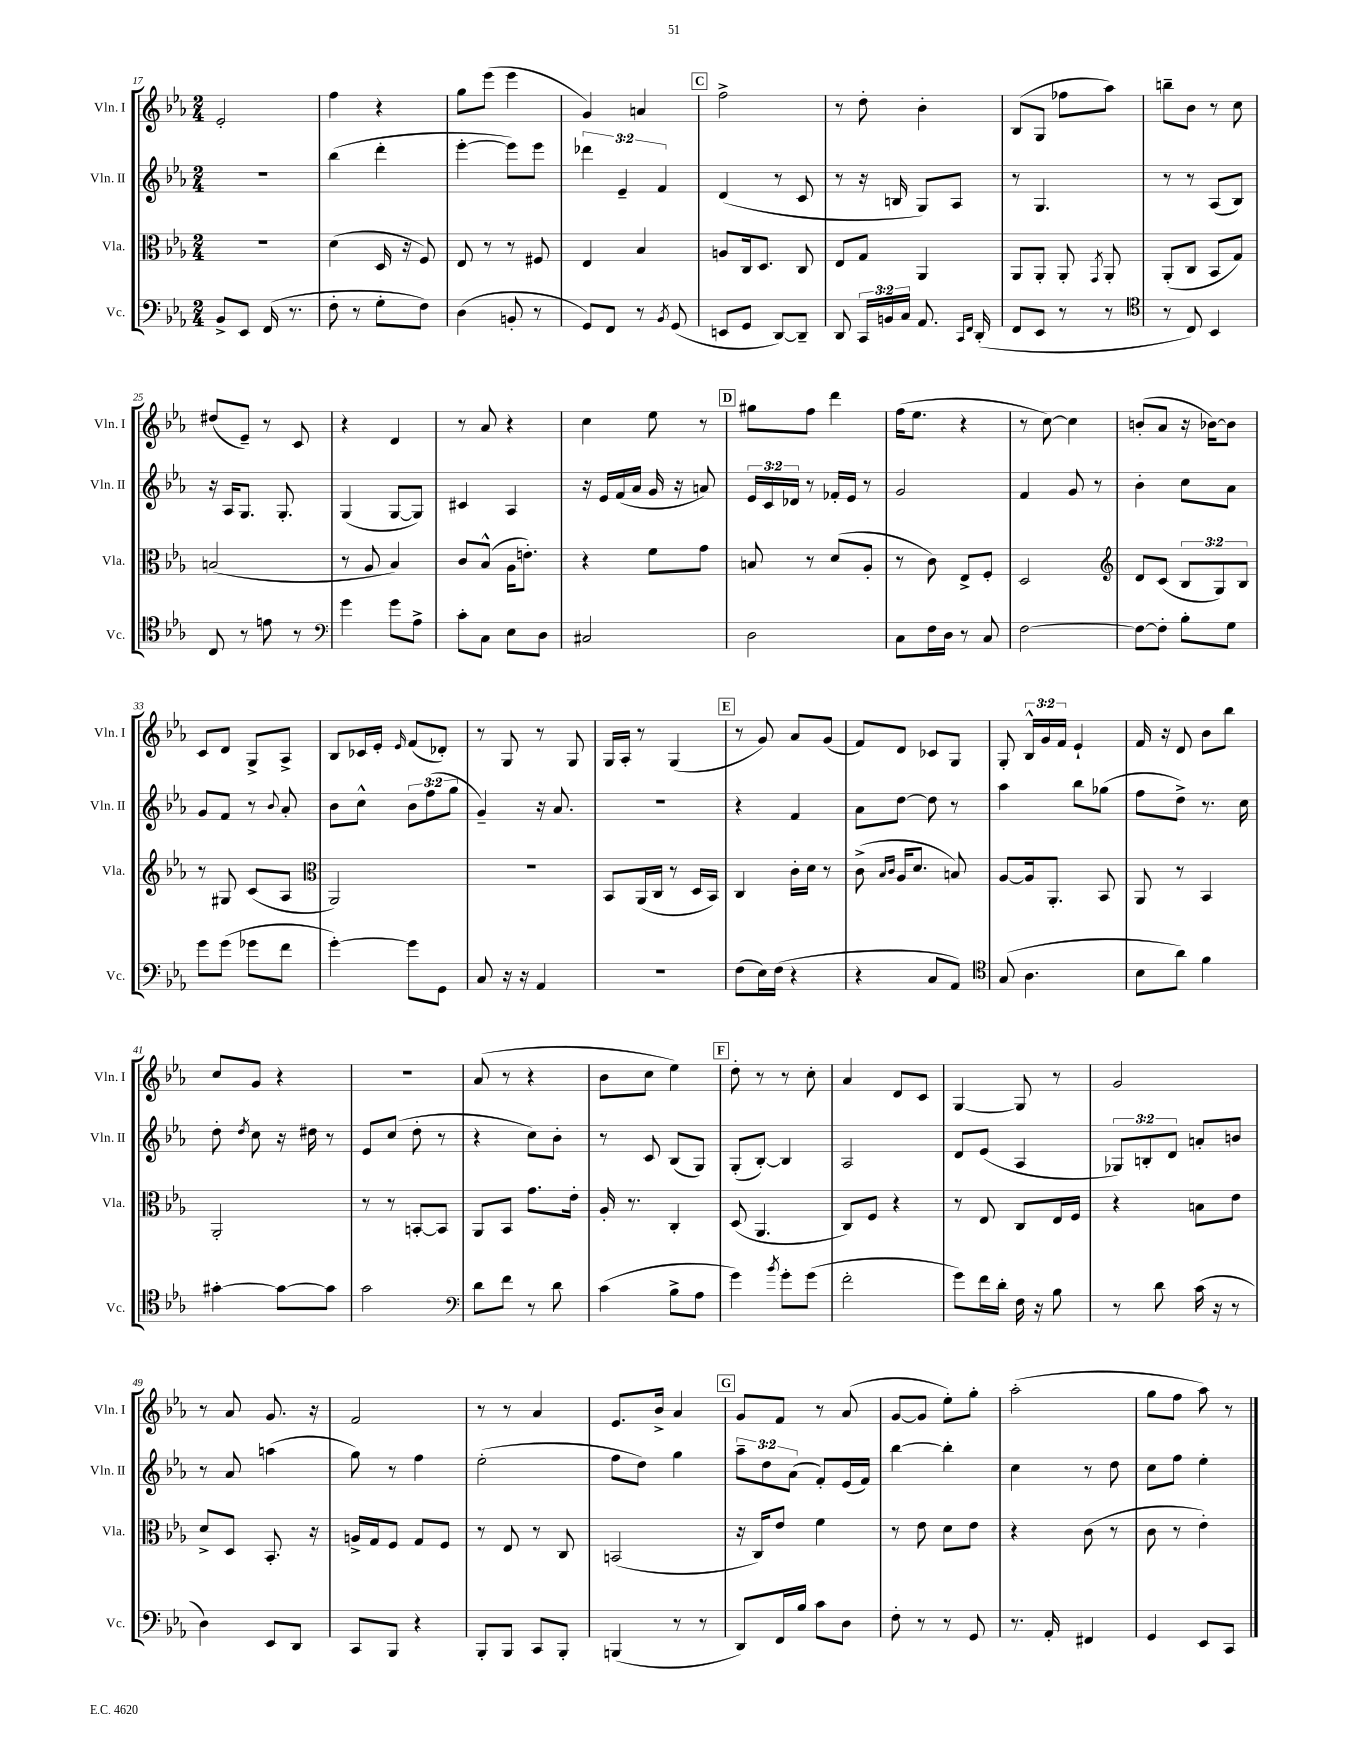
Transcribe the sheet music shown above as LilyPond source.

<<
\new StaffGroup <<
\new Staff = "s0" \with { instrumentName = "Vln. I" shortInstrumentName = "Vln. I" } {
    \clef treble \key ees \major \numericTimeSignature \time 2/4 \override Staff.TupletNumber.text = #tuplet-number::calc-fraction-text
    \autoBeamOff ees'2-. |
    f''4 r4 |
    g''8[ ees'''8]( ees'''4 |
    g'4) a'4 |
    \mark \markup { \box "C" } f''2-> |
    r8 d''8-. bes'4-. |
    bes8[( g8] fes''8[ aes''8]) |
    b''8[-- bes'8] r8 c''8 |
    dis''8[( ees'8]--) r8 c'8 |
    r4 d'4 |
    r8 aes'8 r4 |
    c''4 ees''8 r8 |
    \mark \markup { \box "D" } gis''8[ f''8] d'''4 |
    f''16[( ees''8.] r4 |
    r8 c''8~) c''4 |
    b'8[-.( aes'8] r16 bes'16[~) bes'8] |
    c'8[ d'8] g8[-> aes8]-> |
    bes8[ ces'16 ees'16]-. \grace { ees'16 } f'8[( des'8]-.) |
    r8 g8 r8 g8 |
    g16[ aes16]-. r8 g4( |
    \mark \markup { \box "E" } r8 g'8) aes'8[ g'8]( |
    f'8[) d'8] ces'8[ g8] |
    g8-. \tuplet 3/2 { bes16[-^ g'16 f'16] } ees'4-! |
    f'16 r16 d'8 bes'8[ bes''8] |
    c''8[ g'8] r4 |
    r2 |
    aes'8( r8 r4 |
    bes'8[ c''8] ees''4) |
    \mark \markup { \box "F" } d''8-. r8 r8 c''8-. |
    aes'4 d'8[ c'8] |
    g4~ g8 r8 |
    g'2 |
    r8 aes'8 g'8. r16 |
    f'2 |
    r8 r8 aes'4 |
    ees'8.[ bes'16]-> aes'4 |
    \mark \markup { \box "G" } g'8[ f'8] r8 aes'8( |
    g'8[~ g'8] ees''8[-.) g''8]-. |
    aes''2-.( |
    g''8[ f''8] aes''8) r8 \bar "|." |
}
\new Staff = "s1" \with { instrumentName = "Vln. II" shortInstrumentName = "Vln. II" } {
    \clef treble \key ees \major \numericTimeSignature \time 2/4 \override Staff.TupletNumber.text = #tuplet-number::calc-fraction-text
    \autoBeamOff r2 |
    bes''4( d'''4-. |
    ees'''4~-. ees'''8[) ees'''8] |
    \tuplet 3/2 { des'''4 ees'4-- f'4 } |
    \mark \markup { \box "C" } d'4( r8 c'8 |
    r8 r16 b16 g8[) aes8] |
    r8 g4. |
    r8 r8 aes8[( bes8]) |
    r16 aes16[ g8.] g8.-. |
    g4( g8[~ g8]) |
    cis'4 aes4 |
    r16 ees'16[ f'16( aes'16] g'16 r16 a'8) |
    \mark \markup { \box "D" } \tuplet 3/2 { ees'16[ c'16 des'16] } r8 fes'16[-. ees'16] r8 |
    g'2 |
    f'4 g'8 r8 |
    bes'4-. c''8[ aes'8] |
    g'8[ f'8] r8 \appoggiatura { bes'8 } aes'8-. |
    bes'8[ c''8]-^ \tuplet 3/2 { bes'8[ f''8( g''8] } |
    g'4--) r16 aes'8. |
    R2 |
    \mark \markup { \box "E" } r4 f'4 |
    aes'8[ d''8]~ d''8 r8 |
    aes''4 bes''8[ ges''8]( |
    f''8[ d''8]->) r8. c''16 |
    d''8-. \acciaccatura { d''8 } c''8 r16 dis''16 r8 |
    ees'8[ c''8]( d''8-. r8 |
    r4 c''8[) bes'8]-. |
    r8 c'8 bes8[( g8]) |
    \mark \markup { \box "F" } g8[-.( bes8]~-.) bes4 |
    aes2 |
    d'8[ ees'8]( aes4 |
    \tuplet 3/2 { ges8[) b8-. d'8] } a'8[-. b'8] |
    r8 aes'8 a''4( |
    g''8) r8 f''4 |
    ees''2-.( |
    f''8[ d''8]) g''4 |
    \mark \markup { \box "G" } \tuplet 3/2 { aes''8[-- d''8 aes'8]( } f'8[-.) ees'16( f'16]) |
    bes''4~ bes''4-. |
    c''4 r8 d''8 |
    c''8[ f''8] ees''4-. \bar "|." |
}
\new Staff = "s2" \with { instrumentName = "Vla." shortInstrumentName = "Vla." } {
    \clef alto \key ees \major \numericTimeSignature \time 2/4 \override Staff.TupletNumber.text = #tuplet-number::calc-fraction-text
    \autoBeamOff R2 |
    d'4( d16 r16 f8) |
    ees8 r8 r8 fis8 |
    ees4 bes4 |
    \mark \markup { \box "C" } a8[ c16 d8.] c8 |
    ees8[ g8] aes,4 |
    aes,8[ aes,8]-. aes,8-. \acciaccatura { g,8 } aes,8-. |
    aes,8[-.( c8] bes,8[ g8]) |
    b2( |
    r8 aes8 bes4) |
    c'8[ bes8]-^( aes16[ e'8.]-.) |
    r4 f'8[ g'8] |
    \mark \markup { \box "D" } b8 r8 d'8[( aes8]-. |
    r8 c'8) ees8[-> f8]-. |
    d2 |
    \clef treble d'8[ c'8]( \tuplet 3/2 { bes8[ g8) bes8] } |
    r8 gis8 c'8[( aes8] |
    \clef alto aes,2) |
    r2 |
    bes,8[ aes,16( c16] r8 d16[ bes,16]) |
    \mark \markup { \box "E" } c4 c'16[-. d'16] r8 |
    c'8->( \grace { bes16[ c'16] } aes16[ d'8.] b8) |
    aes8[~ aes16 aes,8.]-. bes,8 |
    aes,8 r8 bes,4 |
    aes,2-. |
    r8 r8 b,8[~-. b,8] |
    aes,8[ bes,8] g'8.[ ees'16]-. |
    aes16-. r8. c4-. |
    \mark \markup { \box "F" } d8( aes,4. |
    c8[) f8] r4 |
    r8 ees8 c8[ ees16 f16] |
    r4 b8[ ees'8] |
    d'8[-> d8] bes,8.-. r16 |
    a16[-> g16 f8] g8[ f8] |
    r8 ees8 r8 c8 |
    b,2( |
    \mark \markup { \box "G" } r16 c16[) ees'8] f'4 |
    r8 ees'8 d'8[ ees'8] |
    r4 c'8( r8 |
    c'8 r8 ees'4-.) \bar "|." |
}
\new Staff = "s3" \with { instrumentName = "Vc." shortInstrumentName = "Vc." } {
    \clef bass \key ees \major \numericTimeSignature \time 2/4 \override Staff.TupletNumber.text = #tuplet-number::calc-fraction-text
    \autoBeamOff bes,8[-> ees,8] f,16( r8. |
    f8-. r8 g8[-. f8]) |
    d4( b,8-. r8 |
    g,8[) f,8] r8 \acciaccatura { bes,8 } g,8( |
    \mark \markup { \box "C" } e,8[ g,8] d,8[~) d,8]-- |
    d,8 \tuplet 3/2 { c,16[ b,16 c16] } aes,8. \grace { c,16[ f,16] } d,16-.( |
    f,8[ ees,8] r8 r8 |
    \clef tenor r8 c8) bes,4 |
    c8 r8 e'8 r8 |
    \clef bass g'4 g'8[ aes8]-> |
    c'8[-. c8] ees8[ d8] |
    cis2 |
    \mark \markup { \box "D" } d2 |
    c8[ f16 d16] r8 c8 |
    f2~ |
    f8[~ f8]-. bes8[-. g8] |
    g'8[ g'8]( ges'8[ f'8] |
    g'4~-.) g'8[ g,8] |
    c8 r16 r16 aes,4 |
    R2 |
    \mark \markup { \box "E" } f8[( ees16) f16]( r4 |
    r4 c8[ aes,8]) |
    \clef tenor g8( aes4. |
    bes8[ aes'8]) f'4 |
    gis'4~-. gis'8[~ gis'8] |
    g'2 |
    \clef bass d'8[ f'8] r8 d'8 |
    c'4( bes8[-> aes8] |
    \mark \markup { \box "F" } g'4) \acciaccatura { bes'8 } g'8[-. g'8]( |
    f'2-. |
    g'8[) f'16 d'16]-. f16 r16 bes8 |
    r8 d'8 c'16( r16 r8 |
    d4) ees,8[ d,8] |
    c,8[ bes,,8] r4 |
    bes,,8[-. bes,,8] c,8[ bes,,8]-. |
    b,,4( r8 r8 |
    \mark \markup { \box "G" } d,8[) f,16 bes16] c'8[ d8] |
    f8-. r8 r8 g,8 |
    r8. aes,16-. fis,4 |
    g,4 ees,8[ c,8] \bar "|." |
}
>>
>>
\layout { \context { \Score currentBarNumber = #17 } }
